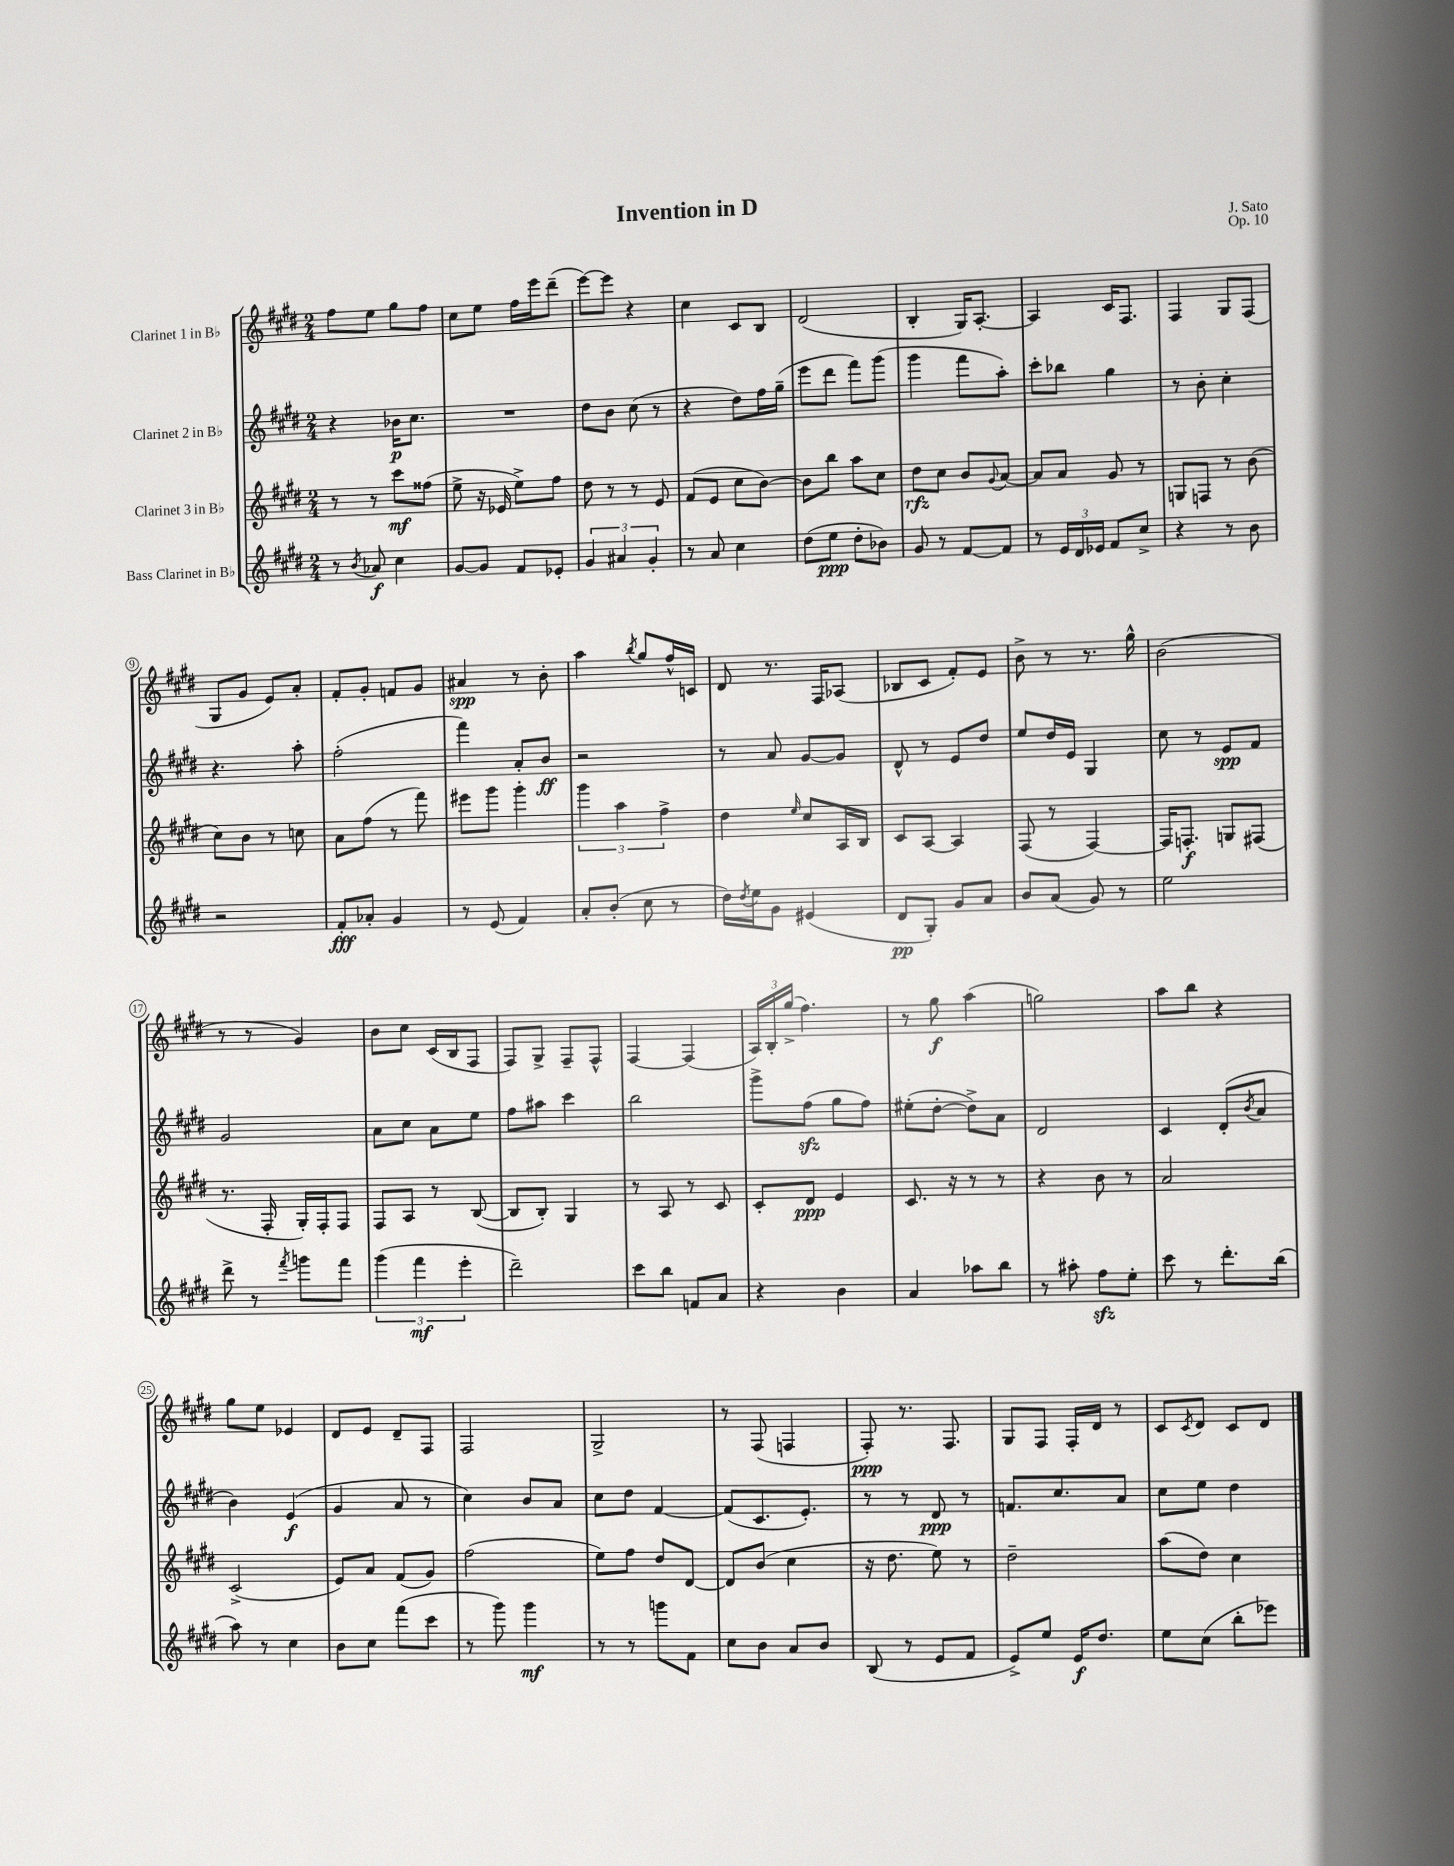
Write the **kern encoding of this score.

**kern	**dynam	**kern	**dynam	**kern	**dynam	**kern	**dynam
*part4	*part4	*part3	*part3	*part2	*part2	*part1	*part1
*staff4	*staff4	*staff3	*staff3	*staff2	*staff2	*staff1	*staff1
*I"Bass Clarinet in B♭	*	*I"Clarinet 3 in B♭	*	*I"Clarinet 2 in B♭	*	*I"Clarinet 1 in B♭	*
*clefG2	*	*clefG2	*	*clefG2	*	*clefG2	*
*k[f#c#g#d#]	*	*k[f#c#g#d#]	*	*k[f#c#g#d#]	*	*k[f#c#g#d#]	*
*M2/4	*	*M2/4	*	*M2/4	*	*M2/4	*
=1	=1	=1	=1	=1	=1	=1	=1
8r	.	8r	.	4r	.	8ff#\L	.
8qb/	.	.	.	.	.	.	.
8a-X/	f	8r	.	.	.	8ee\J	.
4cc#\	.	8ccc#\L	mf	16b-X\KL	p	8gg#\L	.
.	.	.	.	8.cc#\J	.	.	.
.	.	(8ff##X\J	.	.	.	8ff#\J	.
=2	=2	=2	=2	=2	=2	=2	=2
[8g#/L	.	8ee^\	.	2r	.	8cc#\L	.
8g#/J]	.	16r	.	.	.	8ee\J	.
.	.	16e-X/	.	.	.	.	.
8f#/L	.	8ee^\L)	.	.	.	16ff#\LL	.
.	.	.	.	.	.	16eee\J	.
8e-X'/J	.	8ff#\J	.	.	.	(8ddd#~\J	.
=3	=3	=3	=3	=3	=3	=3	=3
6g#/	.	8dd#\	.	8dd#\L	.	[8eee\L)	.
.	.	8r	.	8b\J	.	8eee\J]	.
6a#X/	.	.	.	.	.	.	.
.	.	8r	.	(8cc#\	.	4r	.
6g#'/	.	.	.	.	.	.	.
.	.	8e/	.	8r	.	.	.
=4	=4	=4	=4	=4	=4	=4	=4
8r	.	(8f#/L	.	4r	.	4cc#\	.
8a/	.	8e/J	.	.	.	.	.
4cc#\	.	8cc#\L	.	8dd#\L)	.	8c#/L	.
.	.	[8b\J)	.	16ff#\L	.	8B/J	.
.	.	.	.	(16gg#~\JJ	.	.	.
=5	=5	=5	=5	=5	=5	=5	=5
(8dd#\L	.	8b\L]	.	8eee\L	.	(2d#/	.
8ee\J	ppp	8bb\J	.	8ddd#\J	.	.	.
8dd#'\L	.	8aa\L	.	8fff#\L)	.	.	.
8b-X\J)	.	8cc#\J	.	(8ggg#\J	.	.	.
=6	=6	=6	=6	=6	=6	=6	=6
8g#/	.	8dd#\L	rfz	4ggg#\	.	4B'/	.
8r	.	8cc#\J	.	.	.	.	.
[8f#/L	.	8b/L	.	8fff#\L	.	16G#/KL)	.
.	.	.	.	.	.	[8.A'/J	.
.	.	8qqg#/	.	.	.	.	.
8f#/J]	.	[8a/J	.	8aa'\J)	.	.	.
=7	=7	=7	=7	=7	=7	=7	=7
8r	.	8a/L]	.	8ccc#'\L	.	4A/]	.
24e/LL	.	8a/J	.	8bb-X\J	.	.	.
24d#/	.	.	.	.	.	.	.
24e-X/JJ	.	.	.	.	.	.	.
8f#/L	.	8g#/	.	4gg#\	.	16c#/KL	.
.	.	.	.	.	.	8.F#/J	.
8cc#^/J	.	8r	.	.	.	.	.
=8	=8	=8	=8	=8	=8	=8	=8
4r	.	8Gn/L	.	8r	.	4F#/	.
.	.	8Fn/J	.	8b'\	.	.	.
8r	.	8r	.	4cc#'\	.	8G#/L	.
8b\	.	(8b\	.	.	.	(8F#/J	.
!!LO:LB:g=z
=9	=9	=9	=9	=9	=9	=9	=9
2r	.	8cc#\L)	.	4.r	.	8G#/L	.
.	.	8b\J	.	.	.	8g#/J	.
.	.	8r	.	.	.	8e/L)	.
.	.	8ccn\	.	8aa'\	.	8a'/J	.
=10	=10	=10	=10	=10	=10	=10	=10
8f#'/L	fff	8a\L	.	(2ff#'\	.	8f#'/L	.
8a-X'/J	.	(8ff#\J	.	.	.	8g#'/J	.
4g#/	.	8r	.	.	.	8fn/L	.
.	.	8fff#\)	.	.	.	8g#/J	.
=11	=11	=11	=11	=11	=11	=11	=11
8r	.	8eee#X\L	.	4fff#\)	.	4a#X/	spp
(8e/	.	8ggg#\J	.	.	.	.	.
4f#/)	.	4ggg#'\	.	8a'/L	.	8r	.
.	.	.	.	8b/J	ff	8b'\	.
=12	=12	=12	=12	=12	=12	=12	=12
8a'/L	.	6ggg#\	.	2r	.	4aa\	.
(8b'/J	.	.	.	.	.	.	.
.	.	6aa\	.	.	.	.	.
.	.	.	.	.	.	8qbb/	.
8cc#\	.	.	.	.	.	8gg#/L	.
.	.	6ff#^\	.	.	.	.	.
8r	.	.	.	.	.	16ff#^^/L	.
.	.	.	.	.	.	16cn/JJ	.
=13	=13	=13	=13	=13	=13	=13	=13
16dd#\LL)	.	4dd#\	.	8r	.	8d#/	.
8qdd#/	.	.	.	.	.	.	.
16ee\J	.	.	.	.	.	.	.
8g#\J	.	.	.	8a/	.	8.r	.
.	.	16qqee/	.	.	.	.	.
(4e#X/	.	8cc#/L	.	[8g#/L	.	.	.
.	.	.	.	.	.	16F#/KL	.
.	.	16A/L	.	8g#/J]	.	(8A-X/J	.
.	.	16B/JJ	.	.	.	.	.
=14	=14	=14	=14	=14	=14	=14	=14
8d#/L	pp	8c#/L	.	8d#^^/	.	8B-X/L	.
8G#'/J)	.	[8A/J	.	8r	.	8c#/J	.
8g#/L	.	4A/]	.	8e/L	.	8f#'/L)	.
8a/J	.	.	.	8dd#/J	.	8e/J	.
=15	=15	=15	=15	=15	=15	=15	=15
8b/L	.	(8F#/	.	8ee/L	.	8b^\	.
(8a/J	.	8r	.	16dd#/L	.	8r	.
.	.	.	.	16e/JJ	.	.	.
8g#/)	.	[4F#/)	.	4G#/	.	8.r	.
8r	.	.	.	.	.	.	.
.	.	.	.	.	.	16gg#^^\	.
=16	=16	=16	=16	=16	=16	=16	=16
2ee\	.	16F#/KL]	.	8cc#\	.	(2b\	.
.	.	8.Fn'/J	f	.	.	.	.
.	.	.	.	8r	.	.	.
.	.	8Gn/L	.	8e/L	spp	.	.
.	.	(8F#X/J	.	8f#/J	.	.	.
!!LO:LB:g=z
=17	=17	=17	=17	=17	=17	=17	=17
8ddd#^\	.	8.r	.	2g#/	.	8r	.
8r	.	.	.	.	.	8r	.
.	.	16F#'/	.	.	.	.	.
8qfff#/	.	.	.	.	.	.	.
8gggn\L	.	16G#'/LL)	.	.	.	4g#/)	.
.	.	16F#'/J	.	.	.	.	.
8fff#\J	.	8F#/J	.	.	.	.	.
=18	=18	=18	=18	=18	=18	=18	=18
(6ggg#\	.	8F#/L	.	8a\L	.	8b\L	.
.	.	8A/J	.	8cc#\J	.	8cc#\J	.
6fff#\	mf	.	.	.	.	.	.
.	.	8r	.	8a\L	.	(16c#/LL	.
.	.	.	.	.	.	16B/J	.
6eee'\	.	.	.	.	.	.	.
.	.	([8B/	.	8ee\J	.	8F#/J	.
=19	=19	=19	=19	=19	=19	=19	=19
2ddd#~\)	.	8B/L]	.	8ff#\L	.	8F#/L)	.
.	.	8B'/J)	.	8aa#X\J	.	8G#^/J	.
.	.	4G#/	.	4ccc#\	.	8F#~/L	.
.	.	.	.	.	.	8F#^^/J	.
=20	=20	=20	=20	=20	=20	=20	=20
8ccc#\L	.	8r	.	2bb\	.	[4F#/	.
8bb\J	.	8A/	.	.	.	.	.
8fn/L	.	8r	.	.	.	(4F#/]	.
8a/J	.	8c#/	.	.	.	.	.
=21	=21	=21	=21	=21	=21	=21	=21
4r	.	8c#'/L	.	8ggg#^\L	.	24A/LL)	.
.	.	.	.	.	.	24B'/	.
.	.	.	.	.	.	(24gg#^/JJ	.
.	.	8d#/J	ppp	(8ff#zz\J	.	4.ff#\)	.
4b\	.	4e/	.	8gg#\L	.	.	.
.	.	.	.	8ff#\J)	.	.	.
=22	=22	=22	=22	=22	=22	=22	=22
4a/	.	8.c#/	.	(8ee#X'\L	.	8r	.
.	.	.	.	[8dd#'\J	.	8gg#\	f
.	.	16r	.	.	.	.	.
8aa-X\L	.	8r	.	8dd#^\L])	.	(4aa\	.
8bb\J	.	8r	.	8a\J	.	.	.
=23	=23	=23	=23	=23	=23	=23	=23
8r	.	4r	.	2d#/	.	2ggn\)	.
8aa#X'\	.	.	.	.	.	.	.
8ff#zz\L	.	8b\	.	.	.	.	.
8ee'\J	.	8r	.	.	.	.	.
=24	=24	=24	=24	=24	=24	=24	=24
8ccc#\	.	2a/	.	4c#/	.	8aa\L	.
8r	.	.	.	.	.	8bb\J	.
8.ddd#'\L	.	.	.	(8d#'/L	.	4r	.
.	.	.	.	8qb/	.	.	.
.	.	.	.	8a/J	.	.	.
(16bb\Jk	.	.	.	.	.	.	.
!!LO:LB:g=z
=25	=25	=25	=25	=25	=25	=25	=25
8aa\)	.	(2c#^/	.	4b\)	.	8gg#\L	.
8r	.	.	.	.	.	8ee\J	.
4cc#\	.	.	.	(4e/	f	4e-X/	.
=26	=26	=26	=26	=26	=26	=26	=26
8b\L	.	8e/L)	.	4g#/	.	8d#/L	.
8cc#\J	.	8a/J	.	.	.	8e/J	.
(8fff#\L	.	(8f#/L	.	8a/	.	8d#~/L	.
8ccc#\J	.	8g#/J)	.	8r	.	8F#/J	.
=27	=27	=27	=27	=27	=27	=27	=27
8r	.	(2ff#\	.	4cc#\)	.	2F#/	.
8ggg#\)	.	.	.	.	.	.	.
4ggg#\	mf	.	.	8b/L	.	.	.
.	.	.	.	8a/J	.	.	.
=28	=28	=28	=28	=28	=28	=28	=28
8r	.	8ee\L)	.	8cc#\L	.	2G#^/	.
8r	.	8ff#\J	.	8dd#\J	.	.	.
8gggn\L	.	8dd#/L	.	[4f#/	.	.	.
8f#\J	.	[8d#/J	.	.	.	.	.
=29	=29	=29	=29	=29	=29	=29	=29
8cc#\L	.	8d#/L]	.	(8f#/L]	.	8r	.
8b\J	.	(8b/J	.	8.c#/	.	(8F#/	.
8a/L	.	4cc#\	.	.	.	4Fn/	.
.	.	.	.	8.e'/J)	.	.	.
8b/J	.	.	.	.	.	.	.
=30	=30	=30	=30	=30	=30	=30	=30
(8B/	.	16r	.	8r	.	8F#'/)	ppp
.	.	8.dd#\	.	.	.	.	.
8r	.	.	.	8r	.	8.r	.
8e/L	.	8ee\)	.	8d#/	ppp	.	.
.	.	.	.	.	.	8.F#/	.
8f#/J	.	8r	.	8r	.	.	.
=31	=31	=31	=31	=31	=31	=31	=31
8e^/L)	.	2dd#~\	.	8.fn/L	.	8G#/L	.
8ee/J	.	.	.	.	.	8F#/J	.
.	.	.	.	8.cc#/	.	.	.
16e/KL	f	.	.	.	.	16F#'/LL	.
8.dd#/J	.	.	.	.	.	16d#/JJ	.
.	.	.	.	8a/J	.	8r	.
=32	=32	=32	=32	=32	=32	=32	=32
8ee\L	.	(8aa\L	.	8cc#\L	.	8c#/L	.
.	.	.	.	.	.	8qc#/	.
(8cc#\J	.	8dd#\J)	.	8ee\J	.	8d#/J	.
8bb'\L	.	4cc#\	.	4dd#\	.	8c#/L	.
8eee-X\J)	.	.	.	.	.	8d#/J	.
==	==	==	==	==	==	==	==
*-	*-	*-	*-	*-	*-	*-	*-
